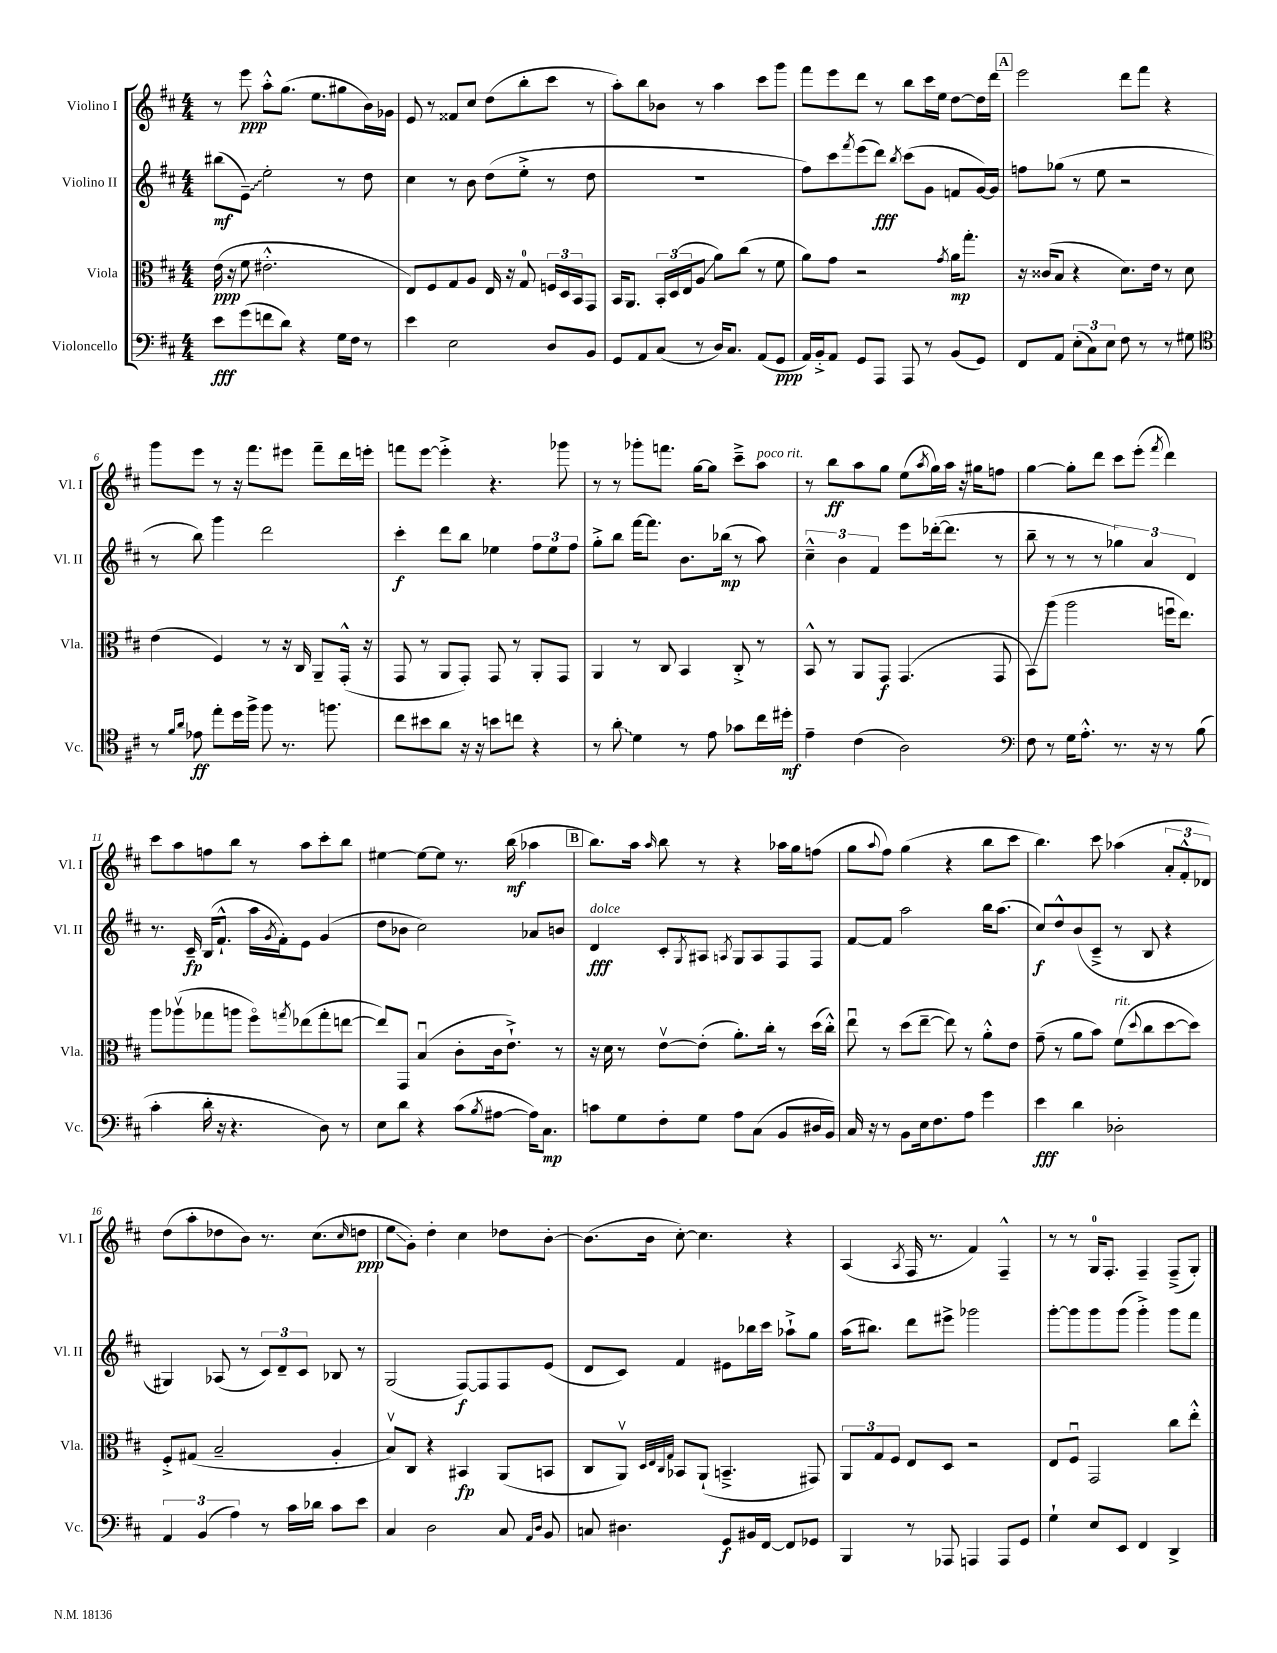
<<
\new StaffGroup <<
\new Staff = "s0" \with { instrumentName = "Violino I" shortInstrumentName = "Vl. I" } {
    \clef treble \key d \major \numericTimeSignature \time 4/4
    r8 e'''8\ppp a''8-.-^ g''8.( e''8. gis''8 b'16) ges'16 |
    e'8 r8 fisis'8 cis''8 d''8( b''8-. cis'''8 r8 |
    a''8-.) b''8 bes'8 r8 a''4 cis'''8 g'''8 |
    fis'''8 e'''8 d'''8 r8 b''8 cis'''16 e''16 d''8~ d''16 d'''16 |
    \mark \markup { \box "A" } e'''2 d'''8 fis'''8 r4 |
    g'''8 e'''8 r8 r16 fis'''8. eis'''8 fis'''8-- d'''16 e'''16-. |
    f'''8 e'''8~ e'''4-.-> r4. ges'''8 |
    r8 r8 ges'''8-. f'''8. g''16~ g''8 cis'''8---> a''8^\markup { \italic "poco rit." } |
    r8 b''8\ff a''8 g''8 e''8( \acciaccatura { a''8 } g''16) a''16 r16 gis''16 f''8 |
    g''4~ g''8-. d'''8 cis'''8 e'''8-.( \acciaccatura { fis'''8 } d'''4) |
    cis'''8 a''8 f''8 b''8 r8 a''8 cis'''8-. b''8 |
    eis''4~ eis''8~ eis''8 r8. b''16\mf( aes''4 |
    \mark \markup { \box "B" } b''8.) a''16 \grace { a''16 } b''8 r8 r4 aes''16 g''16 f''8( |
    g''8 \appoggiatura { a''8 } fis''8) g''4( r4 b''8 cis'''8 |
    b''4.) cis'''8 aes''4( \tuplet 3/2 { a'8-. fis'8-.-^ des'8) } |
    d''8( a''8-. des''8 b'8) r8. cis''8.( \grace { cis''16 } d''8\ppp |
    e''8\glissando g'8-.) d''4-. cis''4 des''8 b'8~-. |
    b'8.( b'16 cis''8~-.) cis''4. r4 |
    a4( \acciaccatura { a8 } fis16 r8. fis'4) fis4---^ |
    r8 r8 g16-0 fis8.-. fis4-- fis8--->( g8-.) \bar "|." |
}
\new Staff = "s1" \with { instrumentName = "Violino II" shortInstrumentName = "Vl. II" } {
    \clef treble \key d \major \numericTimeSignature \time 4/4
    bis''8\mf( \once \override Glissando.style = #'zigzag e'8--\glissando) e''2-. r8 d''8 |
    cis''4 r8 b'8 d''8( e''8-.-> r8 d''8 |
    R1 |
    fis''8) cis'''8 \acciaccatura { fis'''8 } e'''8( d'''8\fff) \acciaccatura { b''8 } cis'''8( g'8 f'8 g'16~) g'16 |
    \mark \markup { \box "A" } f''8 ges''8( r8 e''8 r2 |
    r8 b''8) g'''4 d'''2 |
    cis'''4-.\f d'''8 b''8 ees''4 \tuplet 3/2 { fis''8 ees''8 fis''8 } |
    g''8-.-> b''8 fis'''16~ fis'''8. b'8. bes''16\mp( r8 a''8) |
    \tuplet 3/2 { cis''4---^ b'4 fis'4 } e'''8 des'''16~-.( des'''8. r8 |
    b''8-- r8 r8 r8 \tuplet 3/2 { ges''4) a'4 d'4 } |
    r8. cis'16--\fp b16( fis'8.-!-^ a''16 \acciaccatura { g'8 } fis'16-.) e'8 g'4( |
    d''8 bes'8 cis''2) aes'8 b'8 |
    \mark \markup { \box "B" } d'4\fff^\markup { \italic "dolce" } cis'8-. \acciaccatura { g8 } ais8 \acciaccatura { a8 } g8 a8 fis8 fis8 |
    fis'8~ fis'8 a''2 b''16 a''8.( |
    cis''8\f) d''8-^ b'8( cis'8---> r8 b8 r4 |
    gis4) aes8( r8 \tuplet 3/2 { cis'8) d'8-- cis'8 } bes8 r8 |
    g2( fis8~\f) fis8 fis8 e'8( |
    d'8 cis'8) fis'4 eis'8 bes''16 cis'''16 aes''8-!-> g''8 |
    a''16( bis''8.) d'''8 eis'''8-> ges'''2 |
    g'''8~-. g'''8 g'''8 g'''8( g'''4-.->) g'''8 fis'''8 \bar "|." |
}
\new Staff = "s2" \with { instrumentName = "Viola" shortInstrumentName = "Vla." } {
    \clef alto \key d \major \numericTimeSignature \time 4/4
    e'16\ppp( r16 fis'8 eis'2.-.-^ |
    e8) fis8 g8 a8 e16 r16 g8-0 \tuplet 3/2 { f16 d16 b,16 } g,8 |
    b,16 a,8. \tuplet 3/2 { b,16-. d16( e16 } a8\glissando a'8) cis''8( r8 fis'8 |
    a'8) g'8 r2 \acciaccatura { g'8 } a'16\mp g''8.-. |
    \mark \markup { \box "A" } r16 cisis'16( b8 r4 d'8.) e'16 r8 d'8 |
    e'4( fis4) r8 r16 cis16 a,8-- g,16-.-^( r16 |
    g,8 r8 a,8 g,8-.) g,8 r8 a,8-. g,8 |
    a,4 r8 cis8 b,4 cis8-.-> r8 |
    b,8-^ r8 a,8 g,8\f g,4.( g,8 |
    b,8\glissando) a''8( a''2 f''16\downbow e''8.) |
    a''8 aes''8\upbow( ges''8 a''8 fis''8\flageolet) \acciaccatura { g''8 } ees''8( g''8-. e''8~ |
    e''8) g,8 b4\downbow( cis'8-. cis'16 e'8.-!->) r8 |
    \mark \markup { \box "B" } r16 d'16 r8 e'8~\upbow e'8-.( a'8.-.) cis''16-. r8 d''16( cis''16-.-^) |
    e''8\downbow r8 d''8( e''8~-- e''8) r8 a'8-.-^ e'8 |
    g'8--( r8 a'8 b'8) fis'8^\markup { \italic "rit." }( \appoggiatura { d''8 } cis''8 d''8~ d''8) |
    fis8-.-> gis8( b2-- a4-. |
    b8\upbow) cis8 r4 bis,4\fp a,8( b,8 |
    cis8 a,8\upbow) \grace { d32 e32 cis32 g32 } bes,8 a,8-!( b,4.---> gis,8) |
    \tuplet 3/2 { a,8 g8 fis8 } e8 d8 r2 |
    e8 fis8\downbow g,2 cis''8 e''8-.-^ \bar "|." |
}
\new Staff = "s3" \with { instrumentName = "Violoncello" shortInstrumentName = "Vc." } {
    \clef bass \key d \major \numericTimeSignature \time 4/4
    e'8\fff g'8( f'8 d'8) r4 g16 fis16 r8 |
    e'4 e2 d8 b,8 |
    g,8 a,8 cis8( r8 d16) cis8. a,8( g,8\ppp |
    a,16) b,16-.-> a,8 g,8 a,,8 a,,8 r8 b,8( g,8) |
    \mark \markup { \box "A" } fis,8 a,8 \tuplet 3/2 { e8-.( cis8) e8 } fis8 r8 r8 gis8 |
    \clef tenor r8 \grace { fis'16 a'16 } ees'8\ff e''8-. d''16 fis''16-> fis''8 r8. f''8. |
    cis''8 bis'8 a'8 r16 r16 b'8 c''8 r4 |
    r8 \once \override Glissando.style = #'zigzag a'8-.\glissando d'4 r8 e'8 ges'8 cis''16 dis''16-.\mf |
    e'4-- cis'4( a2) |
    \clef bass fis8 r8 g16 a8.-.-^ r8. r16 r8 b8( |
    cis'4-. d'16-. r16 r4. d8) r8 |
    e8 d'8 r4 cis'8( \acciaccatura { b8 } ais8~ ais16) cis8.\mp |
    \mark \markup { \box "B" } c'8 g8 fis8-. g8 a8 cis8( b,8 dis16 b,16) |
    cis16 r16 r8 b,8 e16 fis8. a8 g'4 |
    e'4\fff d'4 des2-. |
    \tuplet 3/2 { a,4 b,4( a4) } r8 cis'16 des'16 cis'8 e'8 |
    cis4 d2 cis8 \grace { a,16 d16 } b,8 |
    c8 dis4. g,8\f bis,16 fis,16~ fis,8 ges,8 |
    b,,4 r8 aes,,8 a,,4 a,,8 g,8 |
    g4-! e8 e,8 fis,4 d,4-> \bar "|." |
}
>>
>>
